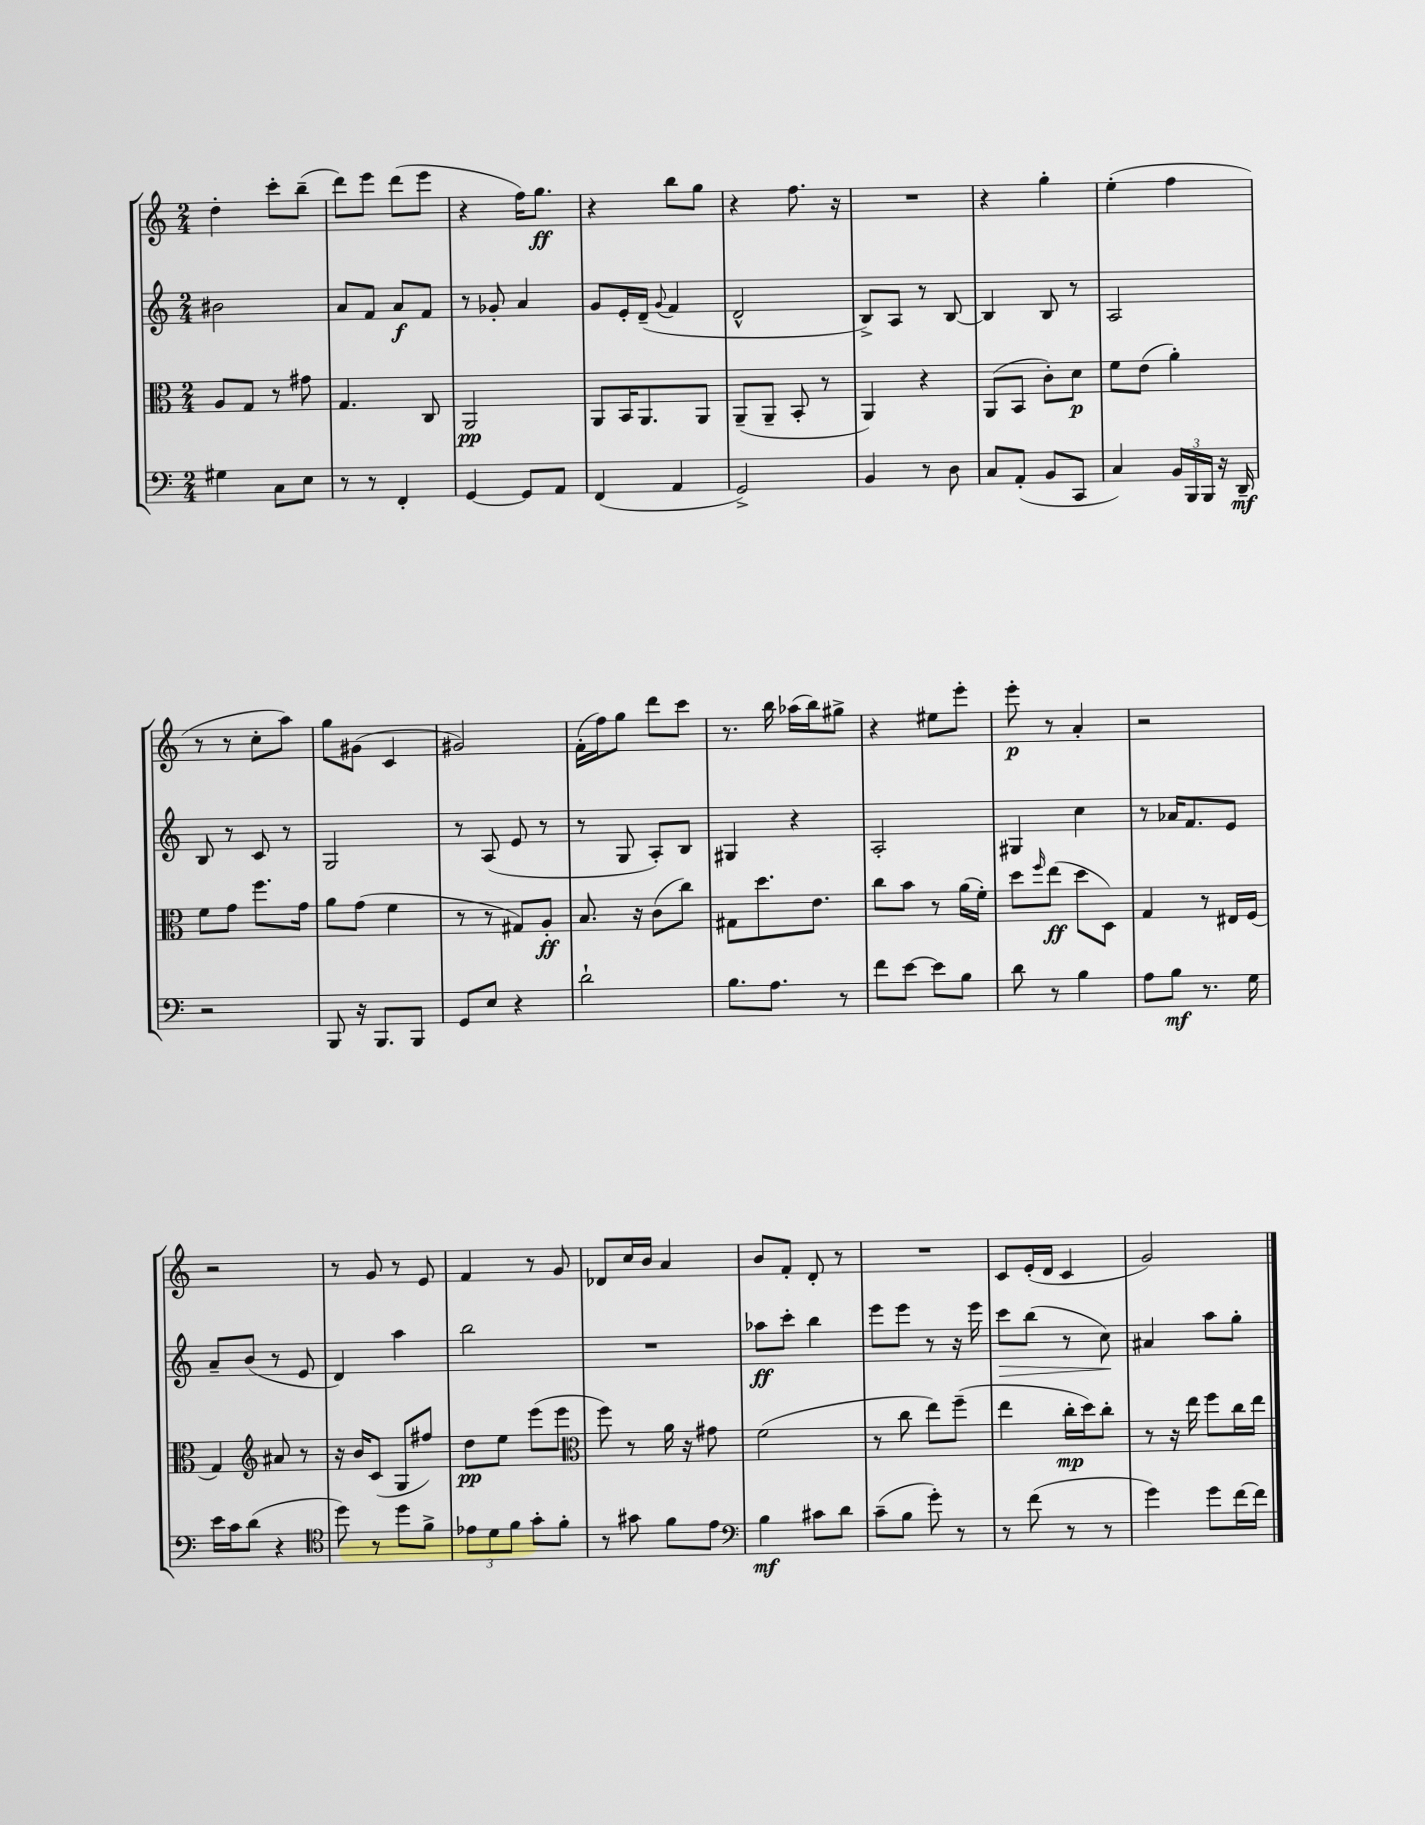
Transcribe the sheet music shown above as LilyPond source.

<<
\new StaffGroup <<
\new Staff = "s0" {
    \clef treble \key c \major \numericTimeSignature \time 2/4
    d''4-. c'''8-. b''8--( |
    d'''8) e'''8 d'''8( e'''8 |
    r4 f''16) g''8.\ff |
    r4 b''8 g''8 |
    r4 f''8. r16 |
    R2 |
    r4 g''4-. |
    e''4-.( f''4 |
    r8 r8 c''8-. a''8) |
    g''8 gis'8( c'4 |
    gis'2) |
    f'16-.( f''16) g''8 d'''8 c'''8 |
    r8. b''16 aes''16( b''16) gis''8-> |
    r4 eis''8 e'''8-. |
    e'''8-.\p r8 a'4-. |
    r2 |
    r2 |
    r8 g'8 r8 e'8 |
    f'4 r8 g'8 |
    des'8 c''16 b'16 a'4 |
    b'8 f'8-. d'8-. r8 |
    R2 |
    c'8 e'16-.( d'16 c'4 |
    g'2) \bar "|." |
}
\new Staff = "s1" {
    \clef treble \key c \major \numericTimeSignature \time 2/4
    bis'2 |
    a'8 f'8 a'8\f f'8 |
    r8 ges'8-. a'4 |
    g'8 e'16-. d'16--( \appoggiatura { g'8 } f'4 |
    d'2-^ |
    b8->) a8 r8 b8~ |
    b4 b8 r8 |
    a2 |
    b8 r8 c'8 r8 |
    g2 |
    r8 a8( e'8 r8 |
    r8 g8 a8-.) b8 |
    gis4 r4 |
    a2-. |
    gis4 c''4 |
    r8 aes'16 f'8. e'8 |
    a'8-- b'8( r8 e'8 |
    d'4) a''4 |
    b''2 |
    R2 |
    aes''8\ff c'''8-. b''4 |
    e'''8 e'''8 r8 r16 e'''16 |
    c'''8\> b''8( r8 c''8\!) |
    ais'4 a''8 g''8-. \bar "|." |
}
\new Staff = "s2" {
    \clef alto \key c \major \numericTimeSignature \time 2/4
    a8 g8 r8 gis'8 |
    g4. c8 |
    a,2\pp |
    a,8 b,16 a,8. a,8 |
    a,8--( a,8-- b,8-. r8 |
    a,4) r4 |
    a,8( b,8 c'8-.) d'8\p |
    f'8 e'8( a'4-.) |
    f'8 g'8 f''8. g'16 |
    a'8 g'8( f'4 |
    r8 r8 gis8) a8-.\ff |
    b8. r16 c'8( c''8) |
    gis8 d''8. e'8. |
    c''8 b'8 r8 a'16( f'16-.) |
    d''8 \grace { f''16 } e''8\ff( d''8 d8) |
    g4 r8 eis16 f16( |
    g4) \clef treble ais'8 r8 |
    r16 b'16 c'8( g8 fis''8) |
    d''8\pp e''8 e'''8( e'''8 |
    \clef alto f''8) r8 a'16 r16 gis'8 |
    f'2( |
    r8 c''8 e''8) f''8--( |
    e''4 c''16-.\mp d''16) c''8-. |
    r8 r16 e''16 f''8 c''16 e''16 \bar "|." |
}
\new Staff = "s3" {
    \clef bass \key c \major \numericTimeSignature \time 2/4
    gis4 c8 e8 |
    r8 r8 f,4-. |
    g,4~ g,8 a,8 |
    f,4( a,4 |
    g,2->) |
    b,4 r8 d8 |
    c8 a,8-.( b,8 c,8 |
    c4) \tuplet 3/2 { b,16 b,,16 b,,16 } r16 d,16--\mf |
    r2 |
    b,,8 r16 b,,8. b,,8 |
    g,8 e8 r4 |
    d'2-! |
    b8. a8. r8 |
    f'8 e'8~ e'8 b8 |
    d'8 r8 b4 |
    a8 b8\mf r8. g16 |
    e'16 c'16 d'8( r4 |
    \clef tenor d''8) r8 d''8 f'8-> |
    \tuplet 3/2 { ees'8 d'8 f'8 } g'8-. f'8-. |
    r8 gis'8 f'8 e'8 |
    \clef bass b4\mf cis'8 d'8 |
    c'8--( b8 g'8-.) r8 |
    r8 f'8( r8 r8 |
    g'4) g'8 f'16~ f'16 \bar "|." |
}
>>
>>
\layout { \context { \Score \remove "Bar_number_engraver" } }
